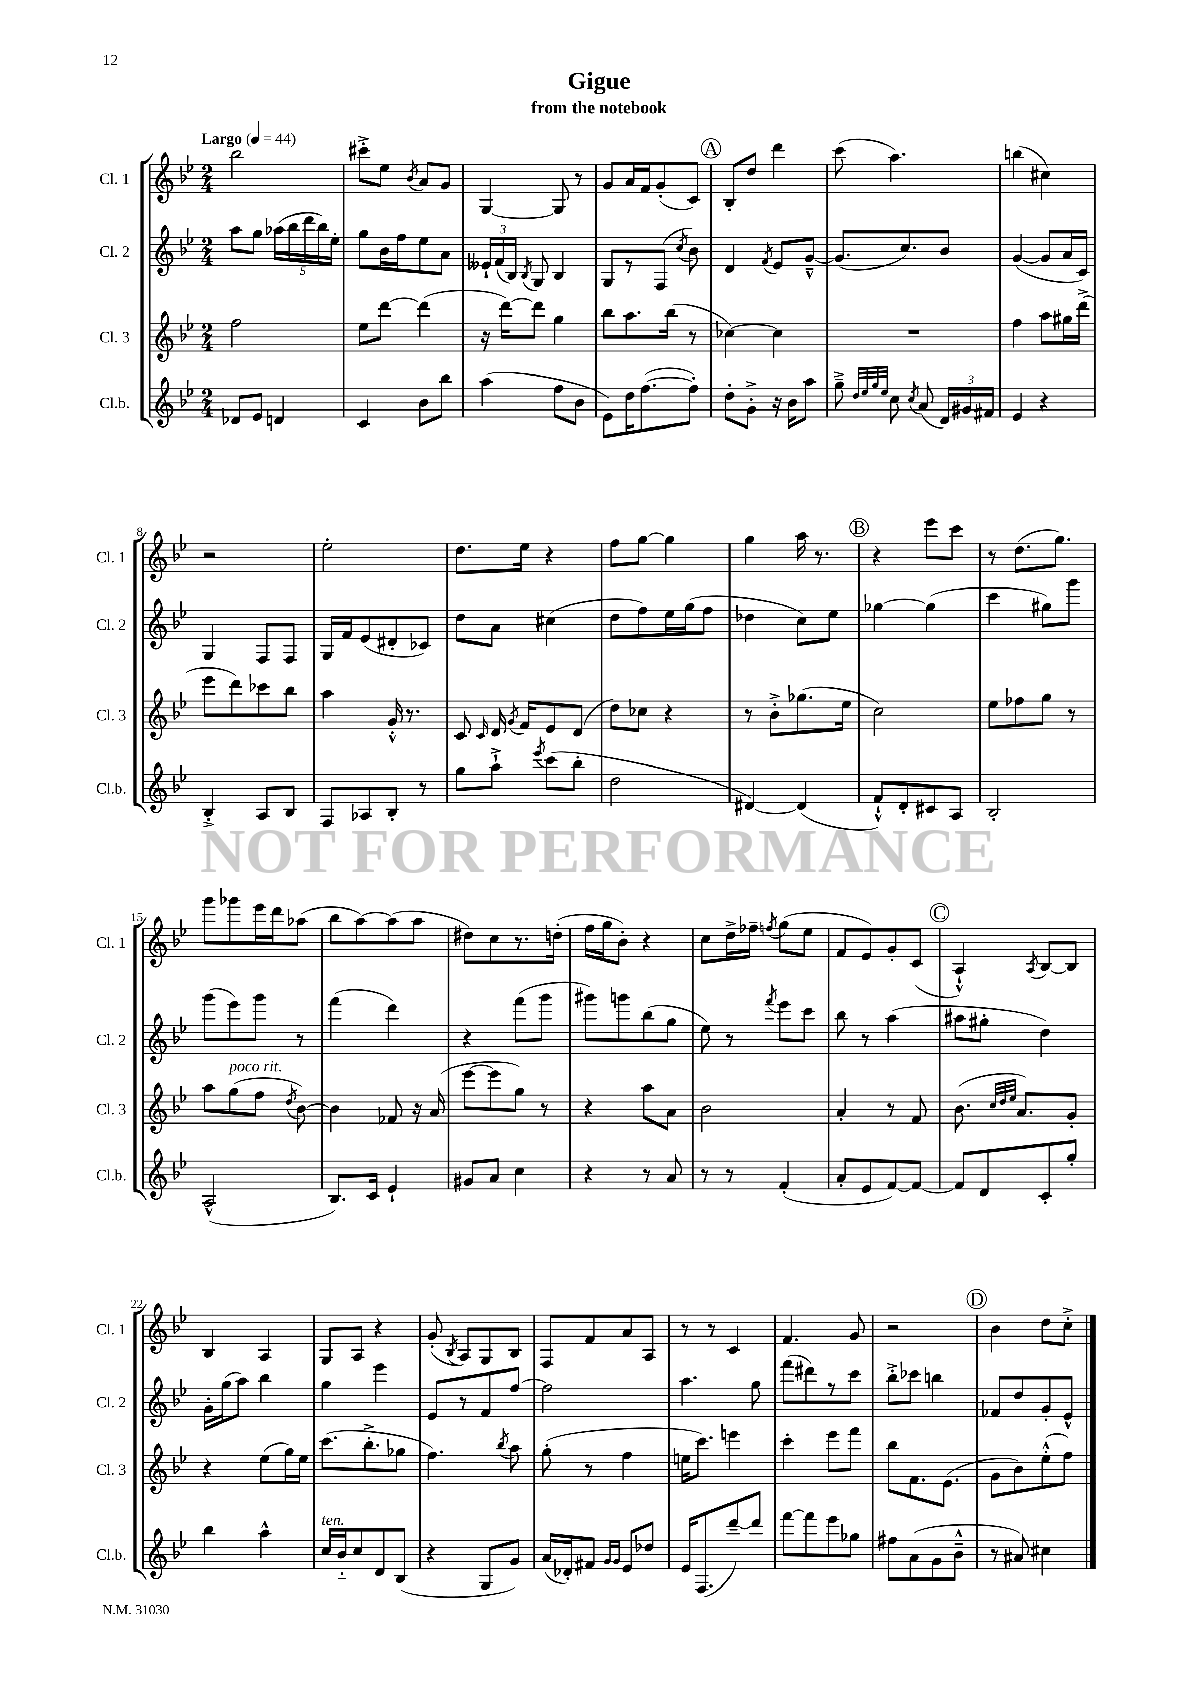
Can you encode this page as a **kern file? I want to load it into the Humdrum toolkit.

**kern	**kern	**kern	**kern
*part4	*part3	*part2	*part1
*staff4	*staff3	*staff2	*staff1
*I"Cl.b.	*I"Cl. 3	*I"Cl. 2	*I"Cl. 1
*I'Cl.b.	*I'Cl. 3	*I'Cl. 2	*I'Cl. 1
*clefG2	*clefG2	*clefG2	*clefG2
*k[b-e-]	*k[b-e-]	*k[b-e-]	*k[b-e-]
*M2/4	*M2/4	*M2/4	*M2/4
*MM44	*MM44	*MM44	*MM44
=1	=1	=1	=1
!	!	!	!LO:TX:a:B:t=Largo
8d-X/L	2ff\	8aa\L	2bb-\
8e-/J	.	8gg\J	.
4dn/	.	(20aa-X\LL	.
.	.	20bb-\	.
.	.	20ddd\	.
.	.	20bb-\)	.
.	.	20ee-'\JJ	.
=2	=2	=2	=2
4c/	8ee-\L	8gg\L	8ccc#X'^\L
.	[8ddd\J	16b-\L	8ee-\J
.	.	16ff\J	.
.	.	.	8qb-/
8b-\L	(4ddd\]	8ee-\	8a/L
8bb-\J	.	8a\J	8g/J
=3	=3	=3	=3
(4aa\	16r	24e--X`/LL	[4G/
.	.	(24f/	.
.	[16ddd\KL)	.	.
.	.	24B-/JJ)	.
.	.	8qB-/	.
.	8ddd\J]	8G/	.
8ff\L	4gg\	4B-/	8G/]
8b-\J	.	.	8r
=4	=4	=4	=4
8e-\L)	8bb-\L	8G/L	8g/L
16dd\K	8.aa\	8r	16a/L
([8.ff\	.	.	16f/J
.	.	(8F/J	(8g'/
.	(16bb-\Jk	.	.
.	.	8qcc/	.
8ff'\J])	8r	8b-\)	8c/J)
!!LO:REH:place=s1:t=A
=5	=5	=5	=5
8dd'\L	[4cc-X\)	4d/	8B-'/L
8g'^\J	.	.	8dd/J
.	.	8qf/	.
16r	4cc-\]	8e-/L	4ddd\
16b-\KL	.	.	.
8aa\J	.	[8g~^^/J	.
=6	=6	=6	=6
8gg~^\	2r	(8.g/L]	(8ccc\
32qqdd/LLL	.	.	.
32qqee-/	.	.	.
32qqgg/	.	.	.
32qqee-/JJJ	.	.	.
8cc\	.	.	4.aa\)
.	.	8.cc/)	.
8qcc/	.	.	.
(8a/	.	.	.
24d/LL)	.	8b-/J	.
24g#X/	.	.	.
24f#X/JJ	.	.	.
=7	=7	=7	=7
4e-/	4ff\	([4g/	(4bbn\
4r	8aa\L	8g/L]	4cc#X\)
.	16gg#X\L	16a/L	.
.	(16ddd^\JJ	16c/JJ)	.
!!LO:LB:g=z
=8	=8	=8	=8
4B-'^/	8eee-\L	4G/	2r
.	8ddd\)	.	.
8A/L	8ccc-X\	8F/L	.
8B-/J	8bb-\J	8F/J	.
=9	=9	=9	=9
8F/L	4aa\	16G/LL	2ee-'\
.	.	16f/J	.
8A-X/	.	(8e-/	.
8B-'/J	16g'^^/	8d#X'/	.
.	8.r	.	.
8r	.	8c-X/J)	.
=10	=10	=10	=10
8gg\L	8c/	8dd\L	8.dd\L
.	16qqc/	.	.
8aa`^\J	16d/	8a\J	.
.	8qg/	.	.
.	16f/KL	.	16ee-\Jk
8qeee-/	.	.	.
(8ccc\L	8e-/	(4cc#X\	4r
8bb-'\J	(8d/J	.	.
=11	=11	=11	=11
2dd\	8dd\L)	8dd\L	8ff\L
.	8cc-X\J	8ff\)	[8gg\J
.	4r	16ee-\L	4gg\]
.	.	(16gg\J	.
.	.	8ff\J	.
=12	=12	=12	=12
[4d#X/)	8r	4dd-X\	4gg\
.	8b-'^\L	.	.
(4d#/]	(8.gg-X\	8cc\L)	16aa\
.	.	.	8.r
.	.	8ee-\J	.
.	16ee-\Jk	.	.
!!LO:REH:place=s1:t=B
=13	=13	=13	=13
8f`^^/L)	2cc\)	[4gg-X\	4r
8d'/	.	.	.
8c#X/	.	(4gg-\]	8eee-\L
8A/J	.	.	8ccc\J
=14	=14	=14	=14
2B-'/	8ee-\L	4ccc\	8r
.	8ff-X\	.	(8.dd\L
.	8gg\J	8gg#X\L)	.
.	.	.	8.gg\J)
.	8r	8ggg\J	.
!!LO:LB:g=z
=15	=15	=15	=15
(2A^^/	8aa\L	(8ggg\L	8ggg\L
!	!LO:TX:a:i:t=poco rit.	!	!
.	(8gg\	8eee-\)	8ggg-X\
.	8ff\J	8ggg\J	16eee-\L
.	.	.	16ddd\J
.	8qdd/	.	.
.	[8b-\)	8r	(8aa-X\J
=16	=16	=16	=16
8.B-/L)	4b-\]	(4fff\	8bb-\L
.	.	.	[8aa\)
16c/Jk	.	.	.
4e-`/	8f-X/	4ddd\)	(8aa\]
.	16r	.	8aa\J
.	(16a/	.	.
=17	=17	=17	=17
8g#X/L	[8eee-\L	4r	8dd#X\L)
8a/J	8eee-\]	.	8cc\
4cc\	8gg\J)	(8fff\L	8.r
.	8r	8ggg\J	.
.	.	.	(16ddn'\Jk
=18	=18	=18	=18
4r	4r	8ggg#X\L)	16ff\LL
.	.	.	16gg\J
.	.	8gggn\	8b-'\J)
8r	8aa\L	(8bb-\	4r
8a/	8a\J	8gg\J	.
=19	=19	=19	=19
8r	2b-\	8ee-\)	8cc\L
8r	.	8r	16dd^\L
.	.	.	16ff-X~\JJ
.	.	8qfff/	8qffn/
(4f'/	.	8eee-\L	(8gg\L
.	.	8ccc\J	8ee-\J
=20	=20	=20	=20
8a'/L	4a'/	8bb-\	8f/L
8e-/	.	8r	8e-/)
[8f/)	8r	(4aa\	8g'/
8f/J_	8f/	.	(8c/J
!!LO:REH:place=s1:t=C
=21	=21	=21	=21
8f/L]	(8.b-\	8aa#X\L	4A`^^/)
8d/	.	8gg#X'\J	.
.	32qqcc/LLL	.	.
.	32qqdd/	.	.
.	32qqee-/JJJ	.	.
.	8.a/L)	.	.
.	.	.	8qA/
8c'/	.	4dd\)	[8B-/L
8gg'/J	8g'/J	.	8B-/J]
!!LO:LB:g=z
=22	=22	=22	=22
4bb-\	4r	16g'\LL	4B-/
.	.	(16gg\J	.
.	.	8aa\J)	.
4aa^^\	(8ee-\L	4bb-\	4A/
.	16gg\L)	.	.
.	16ee-\JJ	.	.
=23	=23	=23	=23
!LO:TX:a:i:t=ten.	!	!	!
16cc/LL	(8.ccc\L	4gg\	8G/L
16b-/J	.	.	.
8cc/	.	.	8A/J
.	8.bb-'^\	.	.
8d/	.	4eee-\	4r
(8B-/J	8gg-X\J	.	.
=24	=24	=24	=24
4r	4.ff\)	8e-/L	(8g'/
.	.	.	8qB-/
.	.	8r	8A/L)
8G/L	.	8f/	8G/
.	8qbb-/	.	.
8g/J)	8aa\	[8ff/J	8B-/J
=25	=25	=25	=25
(16a/LL	(8gg'\	2ff\]	8F/L
16d-X'/J)	.	.	.
8f#X/J	8r	.	8f/
16qqg/LL	.	.	.
16qqg/JJ	.	.	.
8e-/L	4ff\	.	8a/
8dd-X/J	.	.	8A/J
=26	=26	=26	=26
16e-/KL	16een\KL	4.aa\	8r
(8.F/	8.ccc\J)	.	.
.	.	.	8r
[8ddd~/)	4eeen\	.	4c/
8ddd/J]	.	8gg\	.
=27	=27	=27	=27
[8fff\L	4ccc'\	(8fff\L	4.f/
8fff\]	.	8ddd#X\)	.
8eee-\	8eee-\L	8r	.
8gg-X\J	8fff\J	8ccc\J	8g/
=28	=28	=28	=28
8ff#X\L	8bb-\L	8bb-'^\L	2r
(8a\	8.f\	8ccc-X\J	.
8g\	.	4bbn\	.
.	(8.e-\J	.	.
8b-~^^\J	.	.	.
!!LO:REH:place=s1:t=D
=29	=29	=29	=29
8r	8g\L	8f-X/L	4b-\
8a#X/)	8b-\)	8dd/	.
4cc#X\	(8ee-'^^\	8g'/	8dd\L
.	8ff\J)	8e-^^/J	8cc'^\J
==	==	==	==
*-	*-	*-	*-
